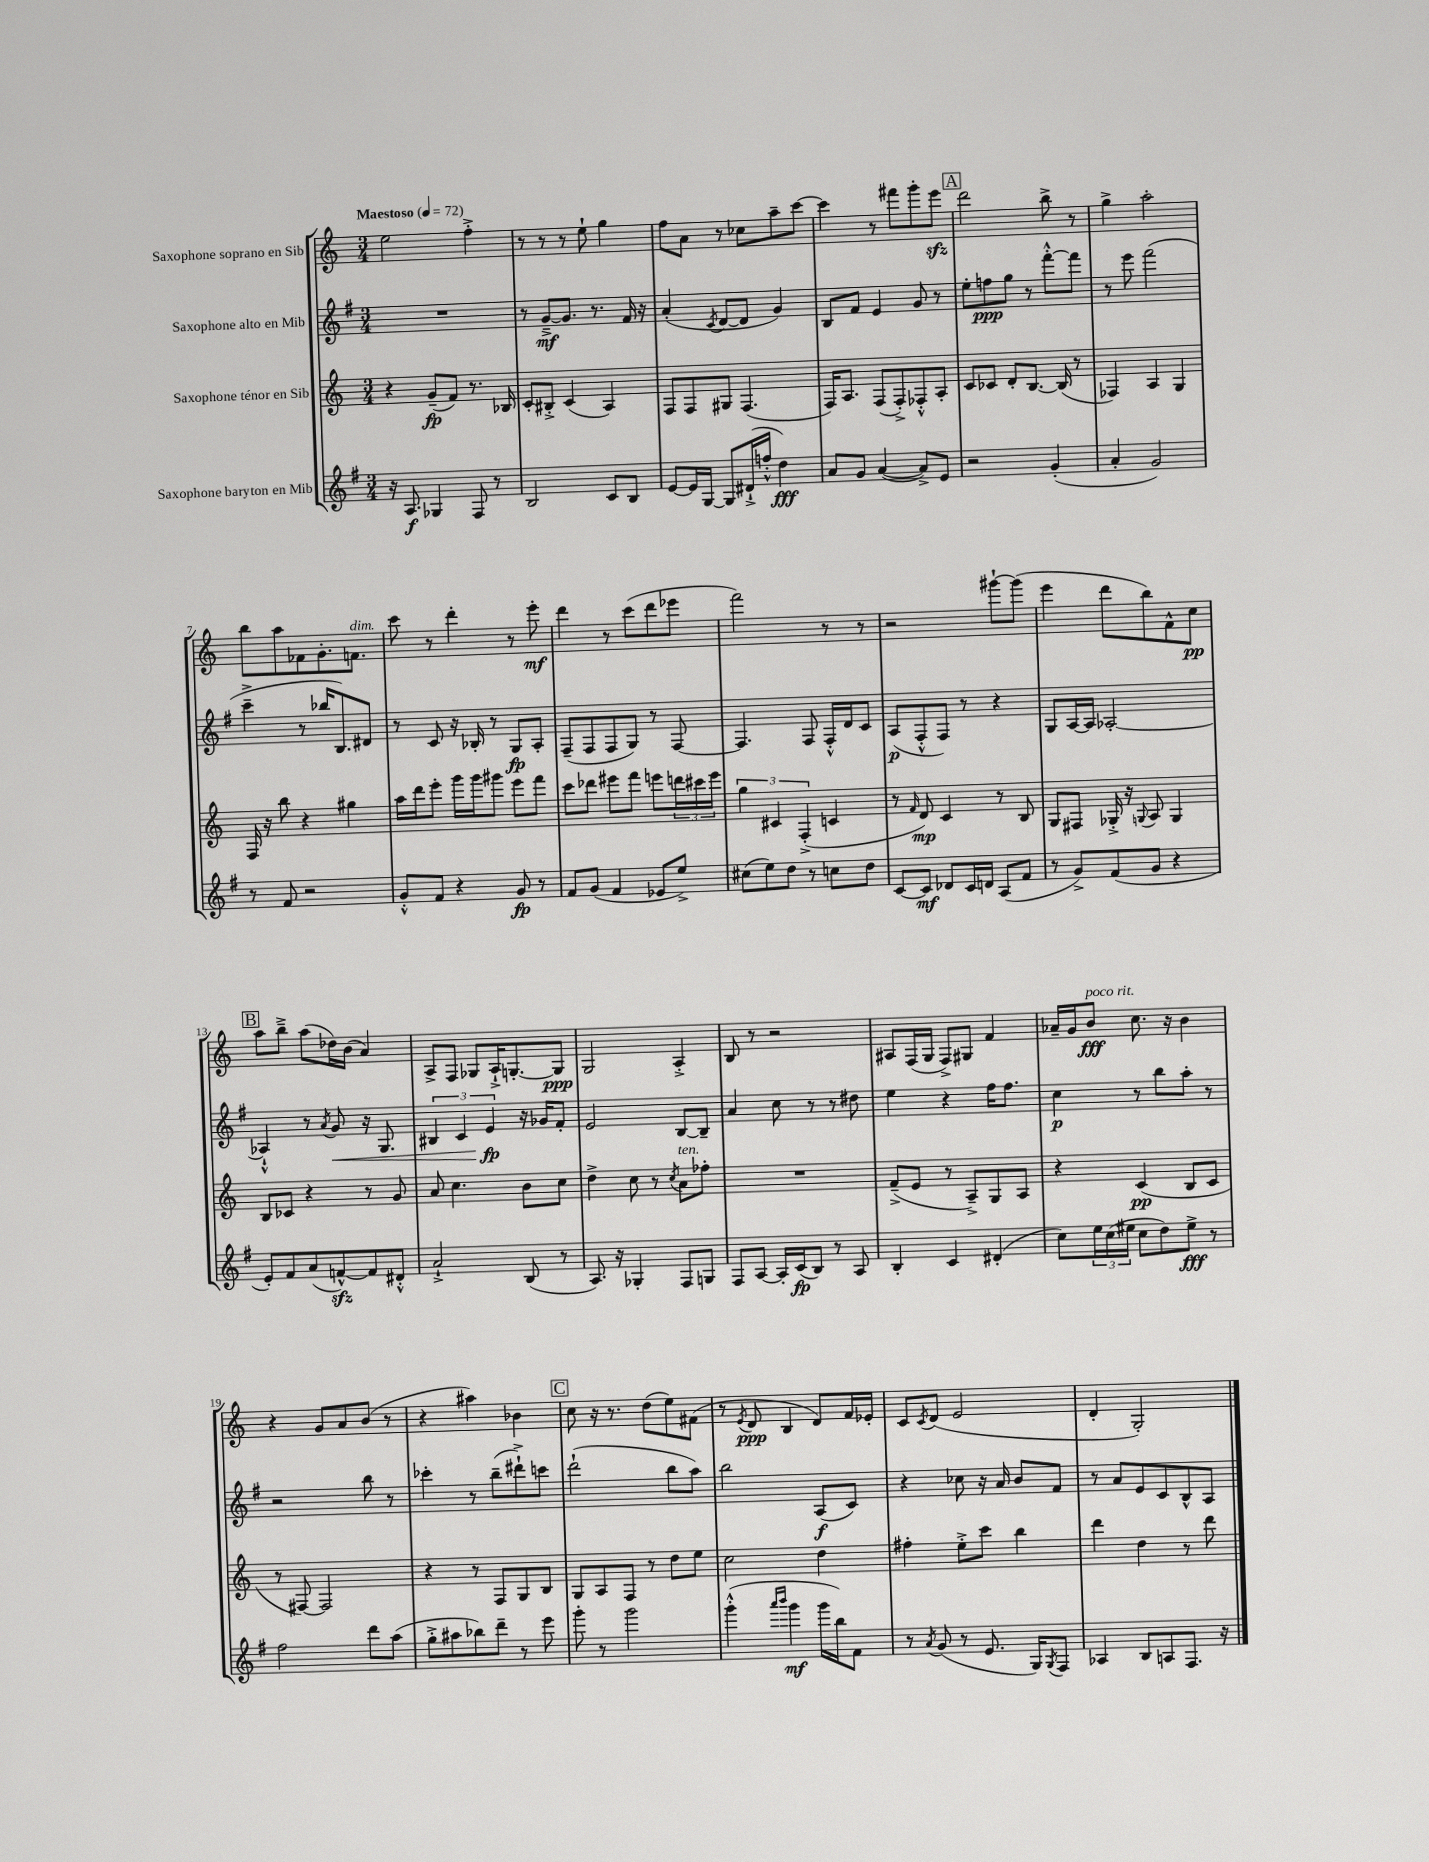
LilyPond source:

<<
\new StaffGroup <<
\new Staff = "s0" \with { instrumentName = "Saxophone soprano en Sib" } {
    \clef treble \key c \major \numericTimeSignature \time 3/4 \tempo "Maestoso" 4 = 72
    e''2 f''4-.-> |
    r8 r8 r8 e''8-! g''4 |
    f''8 a'8 r8 ces''8 a''8-- c'''8~ |
    c'''4 r8 fis'''8 g'''8-. e'''8\sfz |
    \mark \markup { \box "A" } d'''2 b''8-> r8 |
    g''4-> a''2-. |
    b''8 a''8 fes'8 g'8.-. f'8.^\markup { \italic "dim." } |
    c'''8 r8 d'''4-. r8 e'''8-.\mf |
    d'''4 r8 c'''8( d'''8 ees'''8 |
    f'''2) r8 r8 |
    r2 gis'''8~-! gis'''8( |
    e'''4 d'''8 b''8) f'8-^ c''8\pp |
    \mark \markup { \box "B" } a''8 b''8---> a''8( des''16) b'16( a'4) |
    a8-> f8 ges8 a16-!-> g8.~-. g8\ppp |
    g2 a4-.-> |
    b8 r8 r2 |
    ais8 f16( g16 f8->) gis8 f'4 |
    aes'16-- g'16 b'8\fff^\markup { \italic "poco rit." } c''8. r16 b'4 |
    r4 g'8 a'8 b'8( r8 |
    r4 ais''4) bes'4 |
    \mark \markup { \box "C" } c''8 r16 r8. d''8( e''8) fis'8( |
    r8 \acciaccatura { e'8 } d'8\ppp b4 d'8) f'16 ees'16-. |
    c'8 \acciaccatura { c'8 } d'8( e'2 |
    d'4-. g2-.) \bar "|." |
}
\new Staff = "s1" \with { instrumentName = "Saxophone alto en Mib" } {
    \clef treble \key g \major \numericTimeSignature \time 3/4
    R2. |
    r8 g'8~--->\mf g'8. r8. fis'16 r16 |
    a'4-.( \acciaccatura { c'8 } d'8~ d'8 g'4) |
    b8 fis'8 e'4 g'8 r8 |
    \mark \markup { \box "A" } e''8-. f''8\ppp g''8 r8 fis'''8~-.-^ fis'''8 |
    r8 e'''8 fis'''2( |
    c'''4---> r8 bes''16 b8.) dis'8 |
    r8 c'8 r16 bes16-. r8 g8\fp a8-. |
    fis8--( fis8 fis8 g8) r8 fis8~ |
    fis4. fis8 fis16-.-^ d'16 c'8 |
    a8\p( fis8-.-^ fis8) r8 r4 |
    g8 a16~ a16 aes2~-. |
    \mark \markup { \box "B" } aes4-!-^ r8 \acciaccatura { a'8 } g'8\< r16 g8. |
    \tuplet 3/2 { bis4 c'4 e'4\fp\! } r16 ges'16 fis'8-. |
    e'2 b8~ b8-- |
    a'4 c''8 r8 r8 dis''8 |
    e''4 r4 fis''16 fis''8. |
    c''4\p r8 b''8 a''8-. r8 |
    r2 b''8 r8 |
    ces'''4-. r8 b''8--( dis'''8-!->) c'''8 |
    \mark \markup { \box "C" } d'''2-!( b''8 a''8) |
    b''2 a8\f( c'8) |
    r4 ces''8 r16 a'16 b'8 fis'8 |
    r8 a'8 e'8 c'8 b8-^ a8 \bar "|." |
}
\new Staff = "s2" \with { instrumentName = "Saxophone ténor en Sib" } {
    \clef treble \key c \major \numericTimeSignature \time 3/4
    r4 g'8--\fp( f'8) r8. bes16 |
    c'8-. bis8-.-> c'4( a4) |
    f8 f8 gis8 f4.( |
    f16) a8. f8( f8-.->) fes8-.-^ a8-. |
    \mark \markup { \box "A" } c'8 ces'8 d'8-. b8.~ b16( r8 |
    fes4) a4 g4 |
    f16 r16 b''8 r4 gis''4 |
    a''16 d'''16 e'''8-. g'''16 g'''16 gis'''8 e'''8 f'''8 |
    c'''8 des'''8 eis'''8 f'''8 e'''8 \tuplet 3/2 { d'''16 cis'''16 e'''16 } |
    \tuplet 3/2 { g''4 cis'4 f4-.->( } c'4 |
    r8 \grace { f'16 } d'8\mp) c'4 r8 b8 |
    g8 fis8 ges16-.-> r16 \appoggiatura { g8 } a8 g4 |
    \mark \markup { \box "B" } b8 ces'8 r4 r8 g'8 |
    a'8 c''4. b'8 c''8 |
    d''4-> c''8 r8 \acciaccatura { c''8 } a'8^\markup { \italic "ten." } fes''8-. |
    R2. |
    f'8--->( e'8 r8 a8--->) g8 a8 |
    r4 c'4\pp( b8 c'8 |
    r8 fis8~) fis2 |
    r4 r8 f8 g8 b8 |
    \mark \markup { \box "C" } g8 a8 f8 r8 d''8 e''8 |
    c''2 d''4 |
    fis''4-. e''8-.-> c'''8 b''4 |
    d'''4 d''4 r8 d'''8 \bar "|." |
}
\new Staff = "s3" \with { instrumentName = "Saxophone baryton en Mib" } {
    \clef treble \key g \major \numericTimeSignature \time 3/4
    r16 a8.\f ges4 fis8 r8 |
    b2 c'8 b8 |
    e'8~ e'16 g16~ g8 dis'16-!->( f''16-.-^ d''4\fff) |
    a'8 g'8 a'4~( a'8->) e'8 |
    \mark \markup { \box "A" } r2 g'4-.( |
    a'4-. g'2) |
    r8 fis'8 r2 |
    g'8-.-^ fis'8 r4 g'8\fp r8 |
    fis'8 g'8( fis'4 ees'8 e''8->) |
    cis''8( e''8) d''8 r8 c''8 d''8 |
    c'8~ c'8\mf des'8 c'16 d'16 a8( fis'8 |
    r8 g'8->) fis'8( g'8 r4 |
    \mark \markup { \box "B" } e'8-.) fis'8 a'8( f'8~-^\sfz) f'8 dis'8-.-^ |
    a'2-!-> b8( r8 |
    a8.) r16 ges4-. fis8 g8 |
    fis8 a8~ a16-. c'16\fp( b8) r8 a8 |
    b4-. c'4 dis'4-.( |
    c''8) \tuplet 3/2 { e''16 c''16( eis''16 } c''8 d''8) eis''8->\fff r8 |
    fis''2 d'''8 a''8( |
    g''8-.-> ais''8 bes''8) d'''8-- r8 e'''8 |
    \mark \markup { \box "C" } g'''8-. r8 g'''2 |
    g'''4-.-^( \grace { a'''16 b'''16 } g'''4\mf g'''16 b''16) fis'8 |
    r8 \acciaccatura { a'8 } g'8( r8 e'8. g16) \acciaccatura { g8 } fis8 |
    aes4 b8 a8 fis8. r16 \bar "|." |
}
>>
>>
